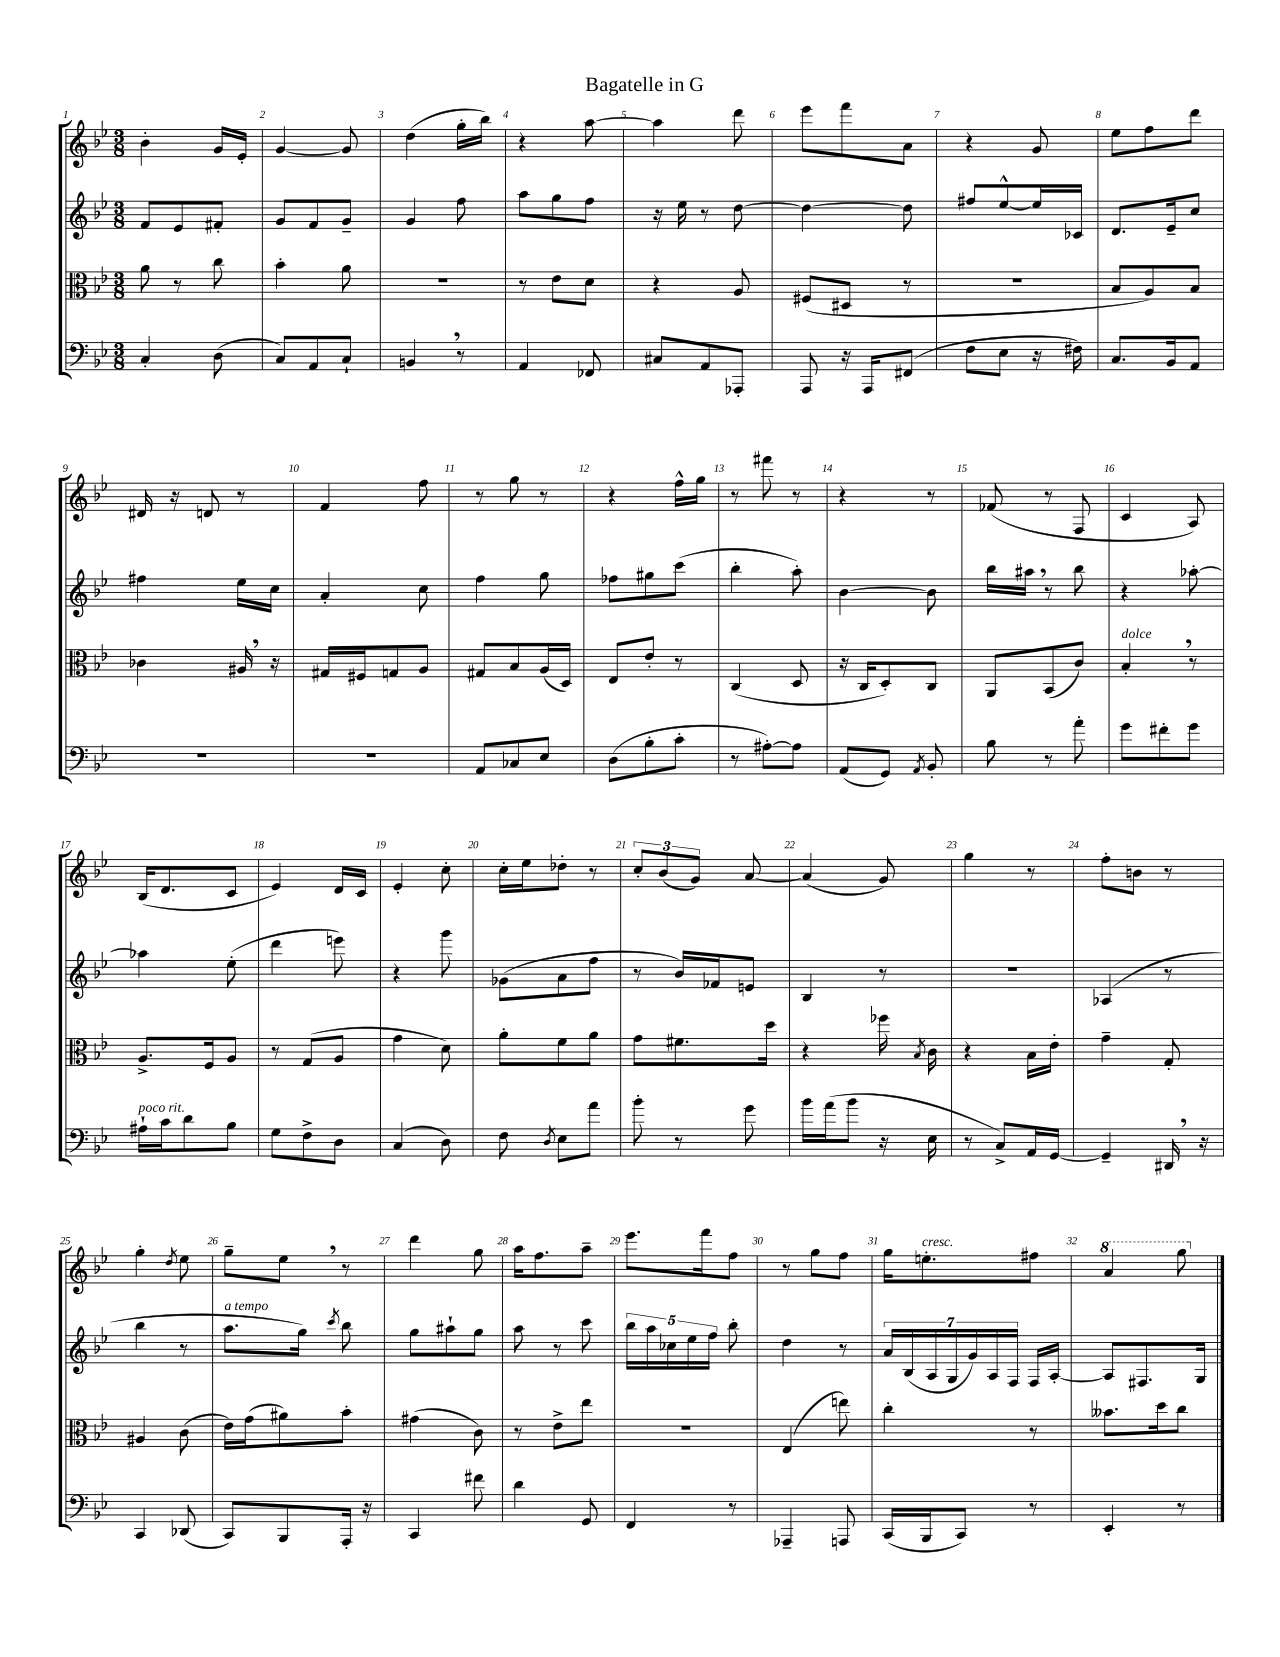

**kern	**kern	**kern	**kern
*part4	*part3	*part2	*part1
*staff4	*staff3	*staff2	*staff1
*clefF4	*clefC3	*clefG2	*clefG2
*k[b-e-]	*k[b-e-]	*k[b-e-]	*k[b-e-]
*M3/8	*M3/8	*M3/8	*M3/8
=1	=1	=1	=1
4C'/	8a\	8f/L	4b-'\
.	8r	8e-/	.
(8D\	8cc\	8f#X'/J	16g/LL
.	.	.	16e-'/JJ
=2	=2	=2	=2
8C/L)	4b-'\	8g/L	[4g/
8AA/	.	8f/	.
8C`/J	8a\	8g~/J	8g/]
=3	=3	=3	=3
4BBn,/	4.r	4g/	(4dd\
8r	.	8ff\	16gg'\LL
.	.	.	16bb-\JJ)
=4	=4	=4	=4
4AA/	8r	8aa\L	4r
.	8e-\L	8gg\	.
8FF-X/	8d\J	8ff\J	[8aa\
=5	=5	=5	=5
8C#X/L	4r	16r	4aa\]
.	.	16ee-\	.
8AA/	.	8r	.
8AAA-X'/J	8A/	[8dd\	8ddd\
=6	=6	=6	=6
8AAA/	(8F#X/L	4dd\_	8eee-\L
16r	8D#X/J	.	8fff\
16AAA/KL	.	.	.
(8FF#X/J	8r	8dd\]	8a\J
=7	=7	=7	=7
8F\L	4.r	8ff#X/L	4r
8E-\J	.	[8ee-^^/	.
16r	.	16ee-/L]	8g/
16F#X\)	.	16c-X/JJ	.
=8	=8	=8	=8
8.C/L	8B-/L	8.d/L	8ee-\L
.	8A/)	.	8ff\
16BB-/k	.	16e-~/k	.
8AA/J	8B-/J	8cc/J	8ddd\J
!!LO:LB:g=z
=9	=9	=9	=9
4.r	4c-X\	4ff#X\	16d#X/
.	.	.	16r
.	.	.	8dn/
.	16A#X,/	16ee-\LL	8r
.	16r	16cc\JJ	.
=10	=10	=10	=10
4.r	16G#X/LL	4a'/	4f/
.	16F#X/J	.	.
.	8Gn/	.	.
.	8A/J	8cc\	8ff\
=11	=11	=11	=11
8AA/L	8G#X/L	4ff\	8r
8C-X/	8B-/	.	8gg\
8E-/J	(16A/L	8gg\	8r
.	16D/JJ)	.	.
=12	=12	=12	=12
(8D\L	8E-/L	8ff-X\L	4r
8B-'\	8e-'/J	8gg#X\	.
8c'\J	8r	(8ccc\J	16ff^^\LL
.	.	.	16gg\JJ
=13	=13	=13	=13
8r	(4C/	4bb-'\	8r
[8A#X'\L)	.	.	8fff#X\
8A#\J]	8D/	8aa'\)	8r
=14	=14	=14	=14
(8AA/L	16r	[4b-\	4r
.	16C/KL	.	.
8GG/J)	8D'/)	.	.
8qAA/	.	.	.
8BB-'/	8C/J	8b-\]	8r
=15	=15	=15	=15
8B-\	8AA/L	16bb-\LL	(8f-X/
.	.	16aa#X,\JJ	.
8r	(8BB-/	8r	8r
8a'\	8c/J)	8bb-\	8F/
=16	=16	=16	=16
!	!LO:TX:a:i:t=dolce	!	!
8g\L	4B-',/	4r	4c/
8f#X'\	.	.	.
8g\J	8r	[8aa-X'\	8A/)
!!LO:LB:g=z
=17	=17	=17	=17
!LO:TX:a:i:t=poco rit.	!	!	!
16A#X`\LL	8.A^/L	4aa-X\]	(16B-/KL
16c\J	.	.	8.d/
8d\	.	.	.
.	16F/k	.	.
8B-\J	8A/J	(8ee-'\	8c/J
=18	=18	=18	=18
8G\L	8r	4ddd\	4e-/)
8F^\	(8G/L	.	.
8D\J	8A/J	8eeen\)	16d/LL
.	.	.	16c/JJ
=19	=19	=19	=19
(4C/	4g\	4r	4e-'/
8D\)	8d\)	8ggg\	8cc'\
=20	=20	=20	=20
8F\	8a'\L	(8g-X\L	16cc'\LL
.	.	.	16ee-\J
8qD/	.	.	.
8E-\L	8f\	8a\	8dd-X'\J
8a\J	8a\J	8ff\J	8r
=21	=21	=21	=21
8b-'\	8g\L	8r	12cc'/L
.	.	.	(12b-/
8r	8.f#X\	16b-/LL)	.
.	.	.	12g/J)
.	.	16f-X/J	.
8g\	.	8en/J	[8a/
.	16dd\Jk	.	.
=22	=22	=22	=22
16b-\LL	4r	4B-/	(4a/]
(16a\J	.	.	.
8b-\J	.	.	.
16r	16ff-X\	8r	8g/)
.	8qB-/	.	.
16E-\	16c\	.	.
=23	=23	=23	=23
8r	4r	4.r	4gg\
8C^/L)	.	.	.
16AA/L	16B-\LL	.	8r
[16GG/JJ	16e-'\JJ	.	.
=24	=24	=24	=24
4GG~/]	4g~\	(4A-X/	8ff'\L
.	.	.	8bn\J
16DD#X,/	8G'/	8r	8r
16r	.	.	.
!!LO:LB:g=z
=25	=25	=25	=25
4CC/	4A#X/	4bb-\	4gg'\
.	.	.	8qdd/
(8DD-X/	(8c\	8r	8ee-\
=26	=26	=26	=26
!	!	!LO:TX:a:i:t=a tempo	!
8CC/L)	16e-\LL)	8.aa\L	8gg~\L
.	(16g\J	.	.
8BBB-/	8a#X\)	.	8ee-,\J
.	.	16gg\Jk)	.
.	.	8qccc/	.
16AAA'/Jk	8b-'\J	8bb-\	8r
16r	.	.	.
=27	=27	=27	=27
4CC/	(4g#X\	8gg\L	4ddd\
.	.	8aa#X`\	.
8f#X\	8c\)	8gg\J	8gg\
=28	=28	=28	=28
4d\	8r	8aa\	16aa\KL
.	.	.	8.ff\
.	8e-^\L	8r	.
8GG/	8ee-\J	8ccc\	8aa~\J
=29	=29	=29	=29
4FF/	4.r	20bb-\LL	8.eee-\L
.	.	20aa\	.
.	.	20cc-X\	.
.	.	20ee-\	.
.	.	.	16fff\k
.	.	20ff\JJ	.
8r	.	8bb-'\	8ff\J
=30	=30	=30	=30
4AAA-X~/	(4E-/	4dd\	8r
.	.	.	8gg\L
8AAAn/	8een\)	8r	8ff\J
=31	=31	=31	=31
(16CC/LL	4cc'\	28a/LL	16gg\KL
.	.	(28B-/	.
!	!	!	!LO:TX:a:i:t=cresc.
16BBB-/J	.	.	8.een'\
.	.	28A/	.
.	.	28G/	.
8CC/J)	.	.	.
.	.	28g/)	.
.	.	28A/	.
.	.	28F/JJ	.
8r	8r	16F/LL	8ff#X\J
.	.	[16A'/JJ	.
=32	=32	=32	=32
*	*	*	*8va
4EE-'/	8.b--X\L	8A/L]	4aa/
.	.	8.F#X/	.
.	16dd\k	.	.
8r	8cc\J	.	8ggg\
.	.	16G/Jk	.
*	*	*	*X8va
==	==	==	==
*-	*-	*-	*-
